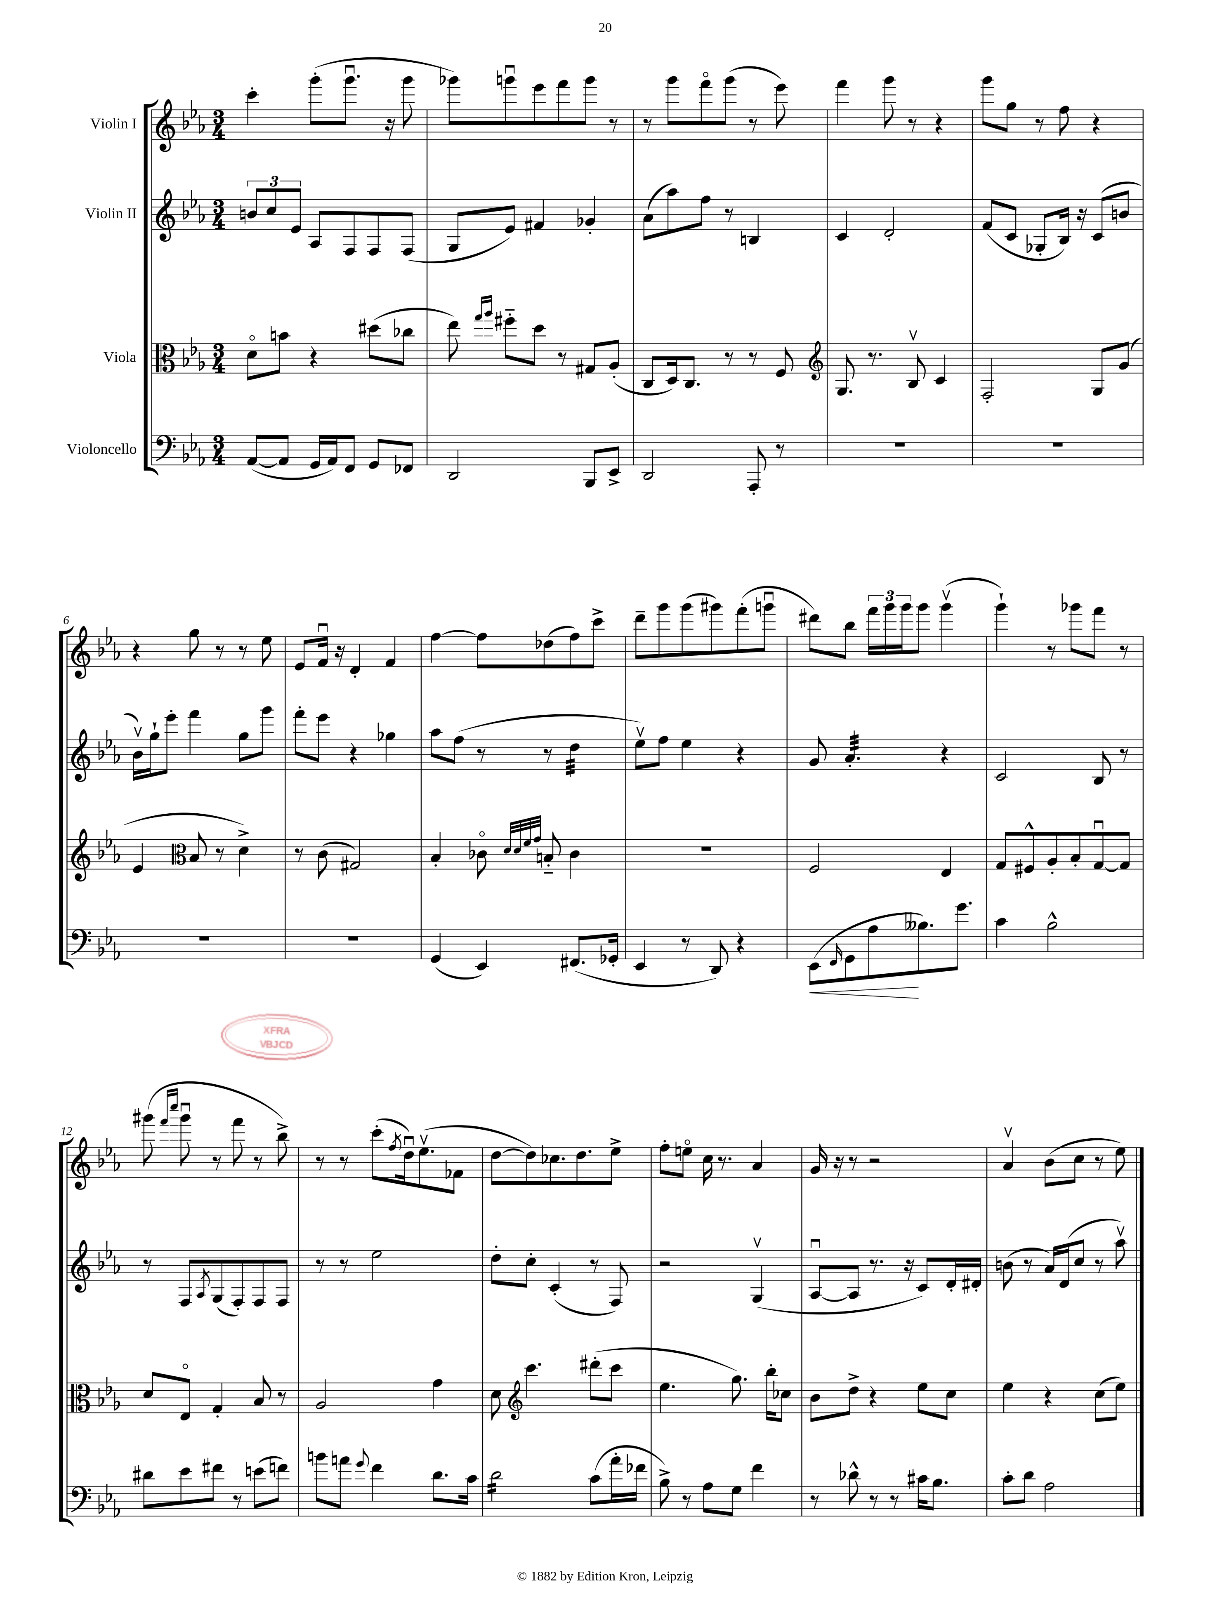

**kern	**kern	**kern	**kern
*staff4	*staff3	*staff2	*staff1
*clefF4	*clefC3	*clefG2	*clefG2
*k[b-e-a-]	*k[b-e-a-]	*k[b-e-a-]	*k[b-e-a-]
*M3/4	*M3/4	*M3/4	*M3/4
([8AA-	8do	12b	4ccc'
.	.	12cc	.
8AA-]	8b	.	.
.	.	12e-	.
16GG	4r	8A-	(8ggg'
16AA-)	.	.	.
8FF	.	8F	8.gggu
8GG	(8dd#	8F	.
.	.	.	16r
8FF-	8cc-	(8F	8ggg
=	=	=	=
2DD	8ee-)	8G	8ggg-)
.	16qqgg	.	.
.	16qqaa-	.	.
.	8ff#'~	8e-)	8gggu
.	8dd	4f#	8eee-
.	8r	.	8fff
8BBB-	8G#	4g-'	8ggg
8EE-^	(8A-'	.	8r
=	=	=	=
2DD	8C	(8a-	8r
.	16D)	8aa-)	8ggg
.	8.C	.	.
.	.	8ff	8fffo
.	8r	8r	(8ggg
8AAA-'	8r	4B	8r
8r	8F	.	8eee-)
=	=	=	=
*	*clefG2	*	*
2.r	8.G	4c	4fff
.	8.r	.	.
.	.	2d'	8ggg
.	8B-v	.	8r
.	4c	.	4r
=	=	=	=
2.r	2F'	(8f	8ggg
.	.	8c	8gg
.	.	8G-'	8r
.	.	16B-)	8ff
.	.	16r	.
.	8G	(8c	4r
.	(8g	8b	.
=	=	=	=
2.r	4e-	16b-v)	4r
.	.	16gg`	.
.	.	8eee-'	.
*	*clefC3	*	*
.	8B-	4fff	8gg
.	8r	.	8r
.	4d^)	8gg	8r
.	.	8ggg	8ee-
=	=	=	=
2.r	8r	8fff'	8e-
.	(8c	8eee-	16fu
.	.	.	16r
.	2G#)	4r	4d'
.	.	4gg-	4f
=	=	=	=
(4GG	4B-'	8aa-	[4ff
.	.	(8ff	.
4EE-)	8c-o	8r	8ff]
.	32qqd	.	.
.	32qqd	.	.
.	32qqf	.	.
.	32qqg	.	.
.	8B'~	8r	(8dd-
(8.FF#	4c-	4dd	8ff)
.	.	.	8ccc^
16GG-'	.	.	.
=	=	=	=
4EE-	2.r	8ee-v)	8ddd~
.	.	8ff	8ggg
8r	.	4ee-	(8ggg
8DD)	.	.	8ggg#)
4r	.	4r	(8fff'
.	.	.	8gggu
=	=	=	=
(8EE-	2F	8g	8ddd#)
16qqFF	.	.	.
8GG	.	4.a-'	8bb-
8A-	.	.	24fff
.	.	.	24ggg
.	.	.	24ggg
8.B--)	.	.	8ggg
.	4E-	4r	(4gggv
8.g	.	.	.
=	=	=	=
4c	8G	2c	4ggg`)
.	8F#^^	.	.
2B-^^	8A-'	.	8r
.	8B-'	.	8ggg-
.	[8Gu	8B-	8fff
.	8G]	8r	8r
=	=	=	=
8d#	8d	8r	(8ggg#
.	.	.	16qqfff
.	.	.	16qqcccc
8e-	8E-o	8F	8ggg#u
.	.	8qA-	.
8f#	4G'	(8G	8r
8r	.	8F')	8fff
(8e	8B-	8F	8r
8f)	8r	8F	8bb-^)
=	=	=	=
8b	2A-	8r	8r
8a	.	8r	8r
8qqg	.	.	.
4f	.	2ee-	(8ccc'
.	.	.	8qff
.	.	.	16ddu)
.	.	.	(8.ee-v
8.d	4g	.	.
.	.	.	8f-
16c	.	.	.
=	=	=	=
2d	8d	8dd'	[8dd
*	*clefG2	*	*
.	4.ccc	8cc'	8dd])
.	.	(4c'	8.cc-
.	.	.	8.dd
(8c	(8ddd#'	8r	.
16a-'	8ccc	8F)	8ee-^
16f-	.	.	.
=	=	=	=
8B-^)	4.ee-	2r	8ff'
8r	.	.	8eeo
8A-	.	.	16cc
.	.	.	8.r
8G	8.gg)	.	.
4f	.	(4Gv	4a-
.	16bb-'	.	.
.	8cc-	.	.
=	=	=	=
8r	8b-	[8A-u	16g
.	.	.	16r
8d-^^	8dd^	8A-]	8r
8r	4r	8.r	2r
8r	.	.	.
.	.	16r	.
16c#	8ee-	8c)	.
8.B-	.	.	.
.	8cc	16d'	.
.	.	16d#'	.
=	=	=	=
8c'	4ee-	(8b	4a-v
8d	.	8r	.
2A-	4r	16a-)	(8b-
.	.	(16d	.
.	.	8cc	8cc
.	(8cc	8r	8r
.	8ee-)	8aa-v)	8ee-)
==	==	==	==
*-	*-	*-	*-
